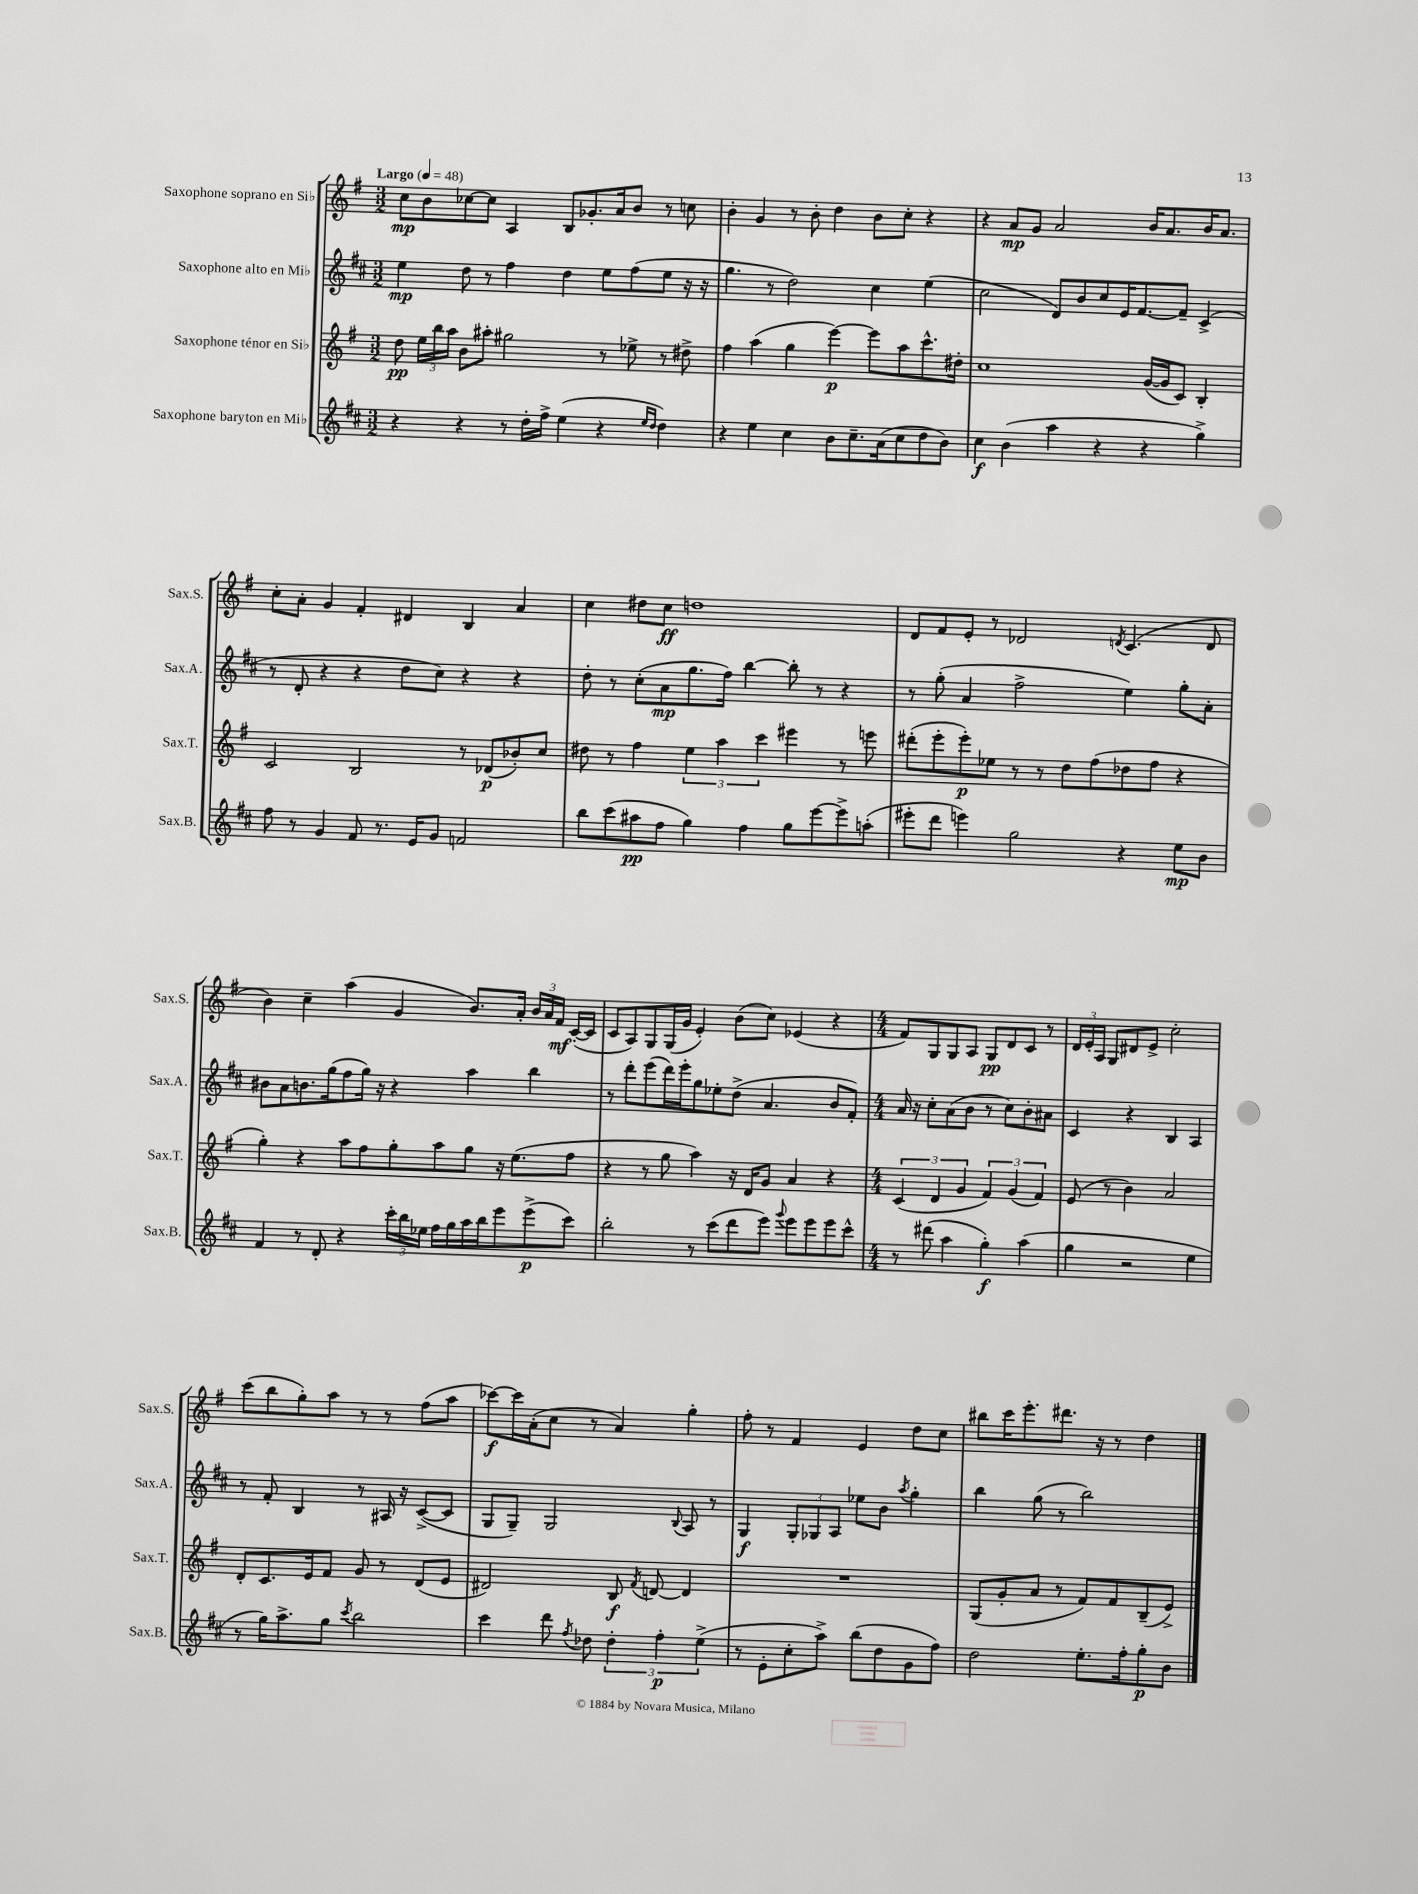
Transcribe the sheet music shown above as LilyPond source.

<<
\new StaffGroup <<
\new Staff = "s0" \with { instrumentName = "Saxophone soprano en Sib" shortInstrumentName = "Sax.S." } {
    \clef treble \key g \major \numericTimeSignature \time 3/2 \tempo "Largo" 4 = 48
    \autoBeamOff c''8[\mp b'8 ces''8~ ces''8] a4 b8[ ges'8.-. a'16 b'8] r8 c''8 |
    b'4-. g'4 r8 b'8-. d''4 b'8[ c''8]-. r4 |
    r4 a'8[\mp g'8] a'2 b'16[ a'8. b'16 a'8.] |
    c''8[-. a'8]-. g'4 fis'4-. dis'4 b4 a'4 |
    c''4 dis''8[ c''8]\ff d''1 |
    d'8[ fis'8 e'8]-. r8 des'2 \acciaccatura { d'8 } c'4.( d'8 |
    b'4) c''4-- a''4( g'4 b'8.[) a'16]-. \tuplet 3/2 { b'16[ a'16 fis'16]\mf } c'16[~-.( c'16] |
    c'8[ a8) g8 g16( g'16] e'4-.) b'8[( c''8]) ees'4( r4 |
    \numericTimeSignature \time 4/4 fis'8[) g8 g8 a8] g8[\pp d'8 c'8] r8 |
    \tuplet 3/2 { d'16[ e'16-. a16] } g8[ dis'8 e'8]-> c''2-. |
    c'''8[( b''8 g''8-.) a''8] r8 r8 fis''8[( a''8] |
    ces'''8[~\f) ces'''16 a'16-.( c''8] r8 a'4) g''4-. |
    fis''8-. r8 fis'4 e'4 d''8[ c''8] |
    bis''8[ c'''16 e'''8.-. dis'''8.] r16 r8 d''4 \bar "|." |
}
\new Staff = "s1" \with { instrumentName = "Saxophone alto en Mib" shortInstrumentName = "Sax.A." } {
    \clef treble \key d \major \numericTimeSignature \time 3/2
    \autoBeamOff e''4\mp d''8 r8 fis''4 d''4 e''8[ fis''8( e''8] r16 r16 |
    g''4. r8 d''2) cis''4 e''4( |
    cis''2 d'8[) b'8 cis''8 e'16 fis'8.~ fis'8]-- cis'4->( |
    r8 d'8-. r4 r4 d''8[ cis''8]) r4 r4 |
    d''8-. r8 cis''8[-.( a'8\mp g''8. fis''16]) b''4~ b''8-. r8 r4 |
    r8 g''8-.( a'4 fis''2-> e''4) g''8[-. a'8]-. |
    bis'8[ a'8 b'8. g''16( fis''8 g''16]) r16 r4 a''4 b''4 |
    r8 d'''8[-. e'''8( d'''16) e'''16-. g''8 ees''8-. d''8]->( a'4. b'8[ fis'8]-.) |
    \numericTimeSignature \time 4/4 a'16 r16 cis''8[-. a'8( b'8] r8 cis''8[) b'8-. ais'8] |
    cis'4 r4 b4 a4 |
    r8 fis'8-. b4 r8 ais16 r16 cis'8[~->( cis'8] |
    g8[ g8]--) g2 \appoggiatura { b8 } a8 r8 |
    g4\f \tuplet 3/2 { g8[-. ges8 a8] } ees''8[ b'8] \acciaccatura { a''8 } g''4-. |
    b''4 g''8( r8 b''2) \bar "|." |
}
\new Staff = "s2" \with { instrumentName = "Saxophone ténor en Sib" shortInstrumentName = "Sax.T." } {
    \clef treble \key g \major \numericTimeSignature \time 3/2
    \autoBeamOff d''8\pp \tuplet 3/2 { e''16[ b''16 a''16] } b'8[ ais''8]-. gis''2 r8 ees''8-> r8 dis''8-> |
    fis''4 a''4( g''4 e'''4~\p) e'''8[ a''8 c'''8.-^ dis''16]-. |
    c''1 g'16[~( g'16 c'8]) b4-. |
    c'2 b2 r8 des'8[\p( bes'8-.) c''8] |
    dis''8 r8 fis''4 \tuplet 3/2 { e''4 a''4 c'''4 } eis'''4 r8 e'''8 |
    dis'''8[-.( e'''8-. e'''8-.\p) ees''8] r8 r8 d''8[ fis''8( des''8 fis''8] r4 |
    g''4-.) r4 a''8[ fis''8 g''8-. a''8 g''8] r16 e''8.[( fis''8] |
    r4 r8 g''8 a''4) r16 d'16[ g'8] a'4 r4 |
    \numericTimeSignature \time 4/4 \tuplet 3/2 { c'4( d'4 g'4 } \tuplet 3/2 { fis'4) g'4( fis'4) } |
    e'8( r8 b'4) a'2 |
    d'8[-. c'8. e'16 fis'8] g'8 r8 d'8[( e'8] |
    dis'2) b8\f \acciaccatura { fis'8 } d'8~ d'4 |
    R1 |
    g8[( g'8-. a'8] r8 fis'8[) fis'8 b8--( e'8]->) \bar "|." |
}
\new Staff = "s3" \with { instrumentName = "Saxophone baryton en Mib" shortInstrumentName = "Sax.B." } {
    \clef treble \key d \major \numericTimeSignature \time 3/2
    \autoBeamOff r4 r4 r8 d''16[-. fis''16]-> e''4( r4 \grace { e''16[ d''16] } d''4) |
    r4 e''4 cis''4 b'8[ cis''8.-- a'16( cis''8 d''8 b'8]) |
    cis''4\f b'4( a''4 r4 r4 g''4->) |
    fis''8 r8 g'4 fis'8 r8. e'16[ g'8] f'2 |
    b''8[ cis'''8( ais''8\pp fis''8] g''4) fis''4 g''8[ e'''8~ e'''8-> a''8]-.( |
    eis'''8[-. d'''8] e'''4) g''2 r4 e''8[\mp b'8] |
    fis'4 r8 d'8-. r4 \tuplet 3/2 { cis'''16[-. b''16 ees''16] } fis''16[ g''16 a''16 b''16 e'''8 e'''8->\p( cis'''8]) |
    b''2-. r8 cis'''8[( d'''8 e'''8]) \appoggiatura { g'''8 } e'''8[ e'''8 e'''8 cis'''8]-^ |
    \numericTimeSignature \time 4/4 r8 dis'''8( a''4 g''4-.\f) a''4( |
    g''4 r2 e''4 |
    r8 g''16[) a''8.-> g''8] \acciaccatura { cis'''8 } b''2 |
    cis'''4 d'''8 \acciaccatura { fis''8 } des''8 \tuplet 3/2 { des''4-. fis''4-.\p e''4->( } |
    r8 e'8[-. cis''8-. a''8]->) b''8[( d''8 g'8 fis''8]) |
    d''2 e''8.[-. fis''16-. g''8-.\p b'8] \bar "|." |
}
>>
>>
\layout { \context { \Score \remove "Bar_number_engraver" } }
